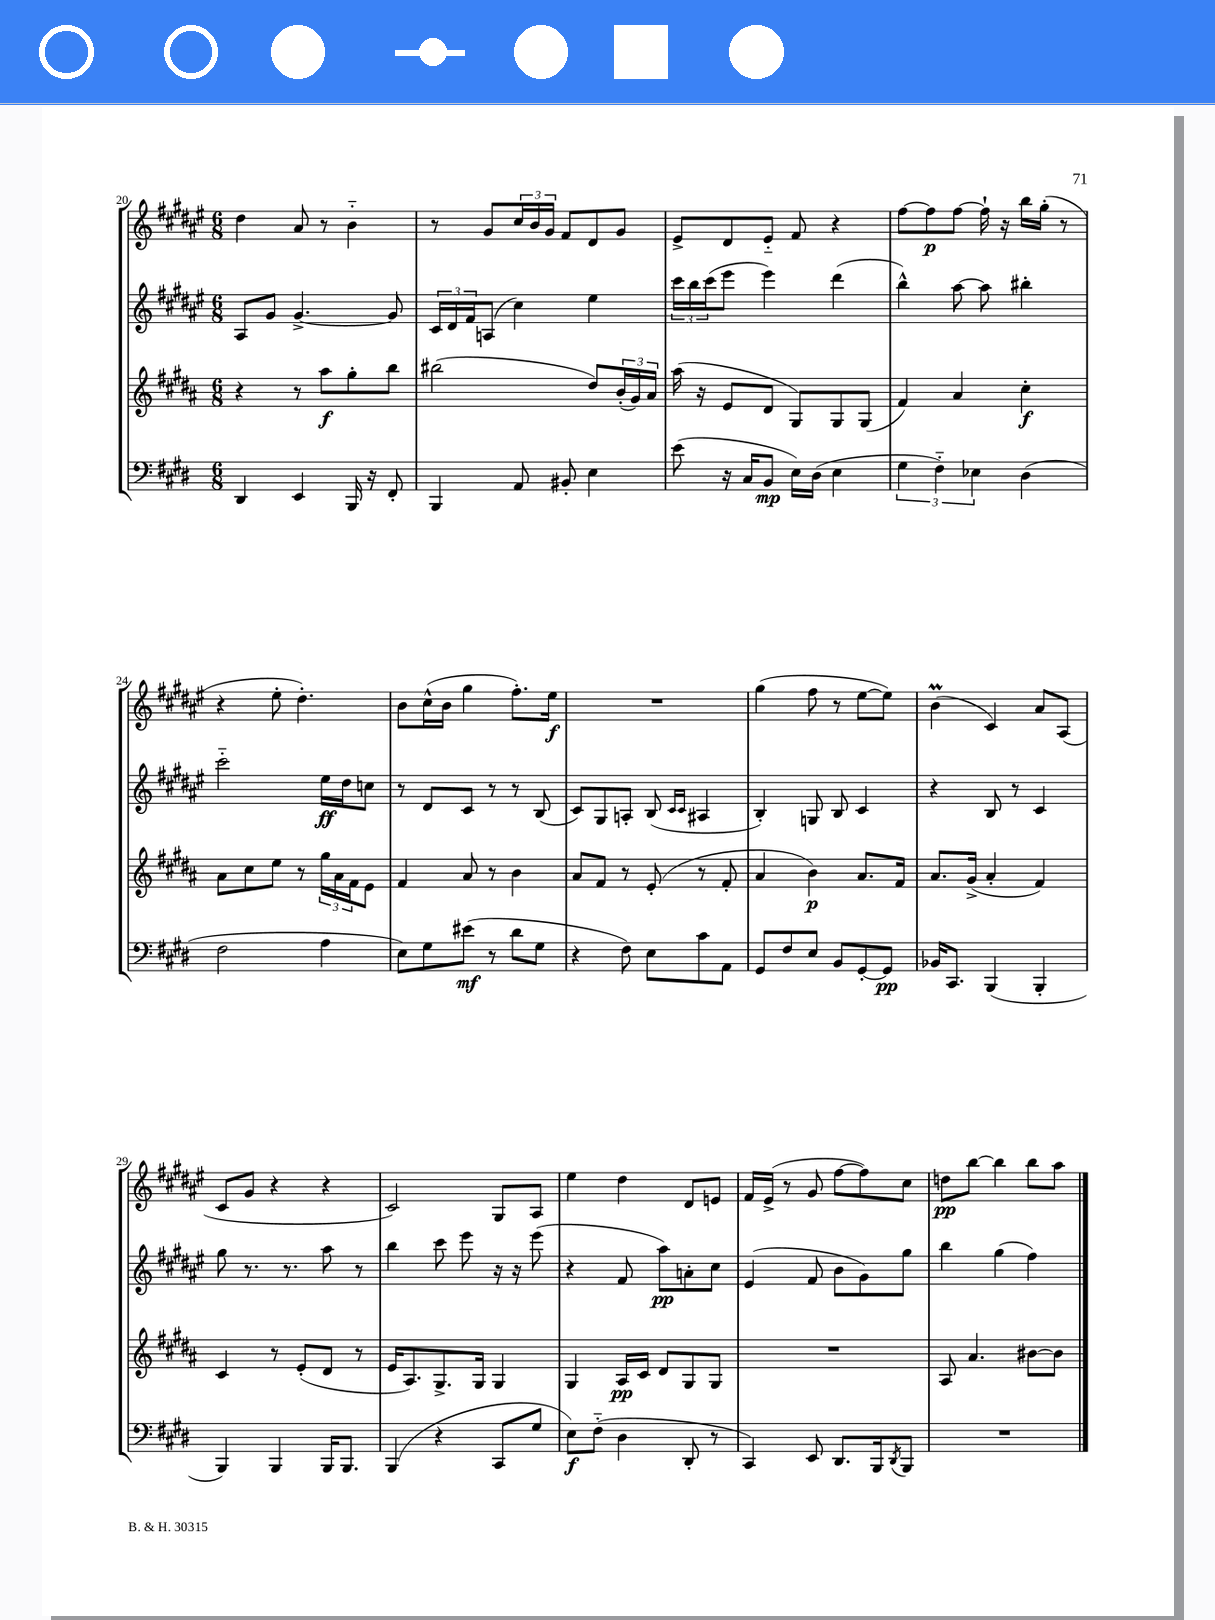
<<
\new StaffGroup <<
\new Staff = "s0" {
    \clef treble \key fis \major \numericTimeSignature \time 6/8
    dis''4 ais'8 r8 b'4-_ |
    r8 gis'8 \tuplet 3/2 { cis''16 b'16 gis'16 } fis'8 dis'8 gis'8 |
    eis'8-> dis'8 eis'8-_ fis'8 r4 |
    fis''8~ fis''8\p fis''8~ fis''16-! r16 b''16 gis''16-.( r8 |
    r4 eis''8-. dis''4.-.) |
    b'8 cis''16-^( b'16 gis''4 fis''8.-.) eis''16\f |
    R2. |
    gis''4( fis''8 r8 eis''8~ eis''8) |
    b'4\prall( cis'4) ais'8 ais8( |
    cis'8 gis'8 r4 r4 |
    cis'2) gis8 ais8 |
    eis''4 dis''4 dis'8 e'8 |
    fis'16 eis'16->( r8 gis'8 fis''8~ fis''8) cis''8 |
    d''8\pp b''8~ b''4 b''8 ais''8 \bar "|." |
}
\new Staff = "s1" {
    \clef treble \key fis \major \numericTimeSignature \time 6/8
    ais8 gis'8 gis'4.~-> gis'8 |
    \tuplet 3/2 { cis'16 dis'16 fis'16 } a8( cis''4) eis''4 |
    \tuplet 3/2 { cis'''16 b''16 cis'''16( } eis'''8 eis'''4) dis'''4( |
    b''4-^) ais''8~ ais''8 bis''4-. |
    cis'''2-_ eis''16\ff dis''16 c''8 |
    r8 dis'8 cis'8 r8 r8 b8( |
    cis'8) gis8 a8-. b8( \grace { cis'16 cis'16 } ais4 |
    b4-.) g8 b8 cis'4 |
    r4 b8 r8 cis'4 |
    gis''8 r8. r8. ais''8 r8 |
    b''4 cis'''8 eis'''8 r16 r16 eis'''8( |
    r4 fis'8 ais''8\pp) a'8-. cis''8 |
    eis'4( fis'8 b'8 gis'8) gis''8 |
    b''4 gis''4( fis''4) \bar "|." |
}
\new Staff = "s2" {
    \clef treble \key b \major \numericTimeSignature \time 6/8
    r4 r8 ais''8\f gis''8-. b''8 |
    bis''2( dis''8) \tuplet 3/2 { b'16-.( gis'16) ais'16 } |
    ais''16( r16 e'8 dis'8 gis8) gis8 gis8( |
    fis'4) ais'4 cis''4-.\f |
    ais'8 cis''8 e''8 r8 \tuplet 3/2 { gis''16 ais'16 fis'16 } e'8 |
    fis'4 ais'8 r8 b'4 |
    ais'8 fis'8 r8 e'8-.( r8 fis'8-. |
    ais'4 b'4\p) ais'8. fis'16 |
    ais'8. gis'16->( ais'4-. fis'4) |
    cis'4 r8 e'8-.( dis'8 r8 |
    e'16 ais8.) gis8.-> gis16 gis4 |
    gis4 ais16\pp cis'16 dis'8 gis8 gis8 |
    R2. |
    ais8 ais'4. bis'8~ bis'8 \bar "|." |
}
\new Staff = "s3" {
    \clef bass \key e \major \numericTimeSignature \time 6/8
    dis,4 e,4 b,,16 r16 fis,8-. |
    b,,4 a,8 bis,8-. e4 |
    e'8( r16 cis16 b,8\mp e16) dis16( e4 |
    \tuplet 3/2 { gis4 fis4-_) ees4 } dis4( |
    fis2 a4 |
    e8) gis8 eis'8\mf( r8 dis'8 gis8 |
    r4 fis8) e8 cis'8 a,8 |
    gis,8 fis8 e8 b,8 gis,8~-. gis,8\pp |
    bes,16 cis,8. b,,4( b,,4-. |
    b,,4) b,,4 b,,16 b,,8. |
    b,,4( r4 cis,8 gis8 |
    e8\f) fis8-_( dis4 dis,8-. r8 |
    cis,4) e,8 dis,8. b,,16 \acciaccatura { dis,8 } b,,8 |
    R2. \bar "|." |
}
>>
>>
\layout { \context { \Score currentBarNumber = #20 } }
